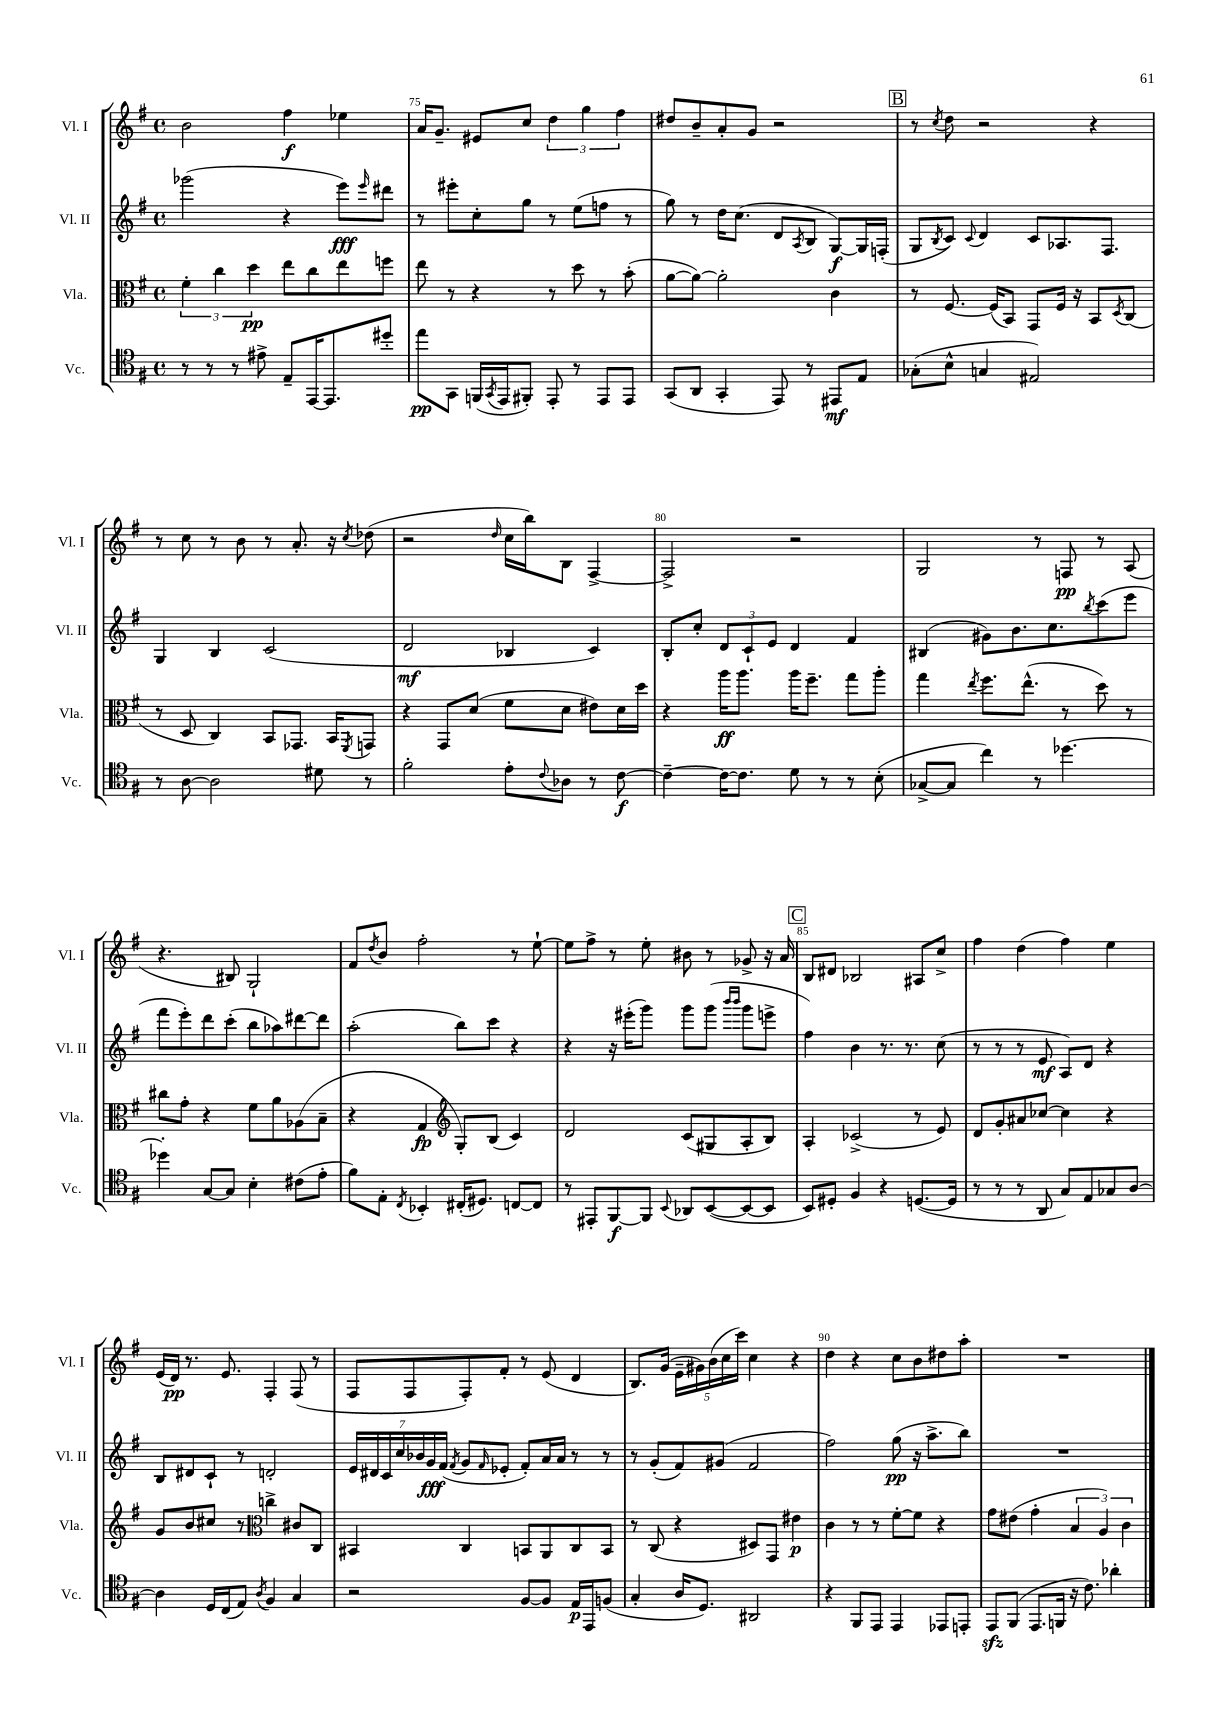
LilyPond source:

<<
\new StaffGroup <<
\new Staff = "s0" \with { instrumentName = "Vl. I" shortInstrumentName = "Vl. I" } {
    \clef treble \key g \major \defaultTimeSignature \time 4/4
    b'2 fis''4\f ees''4 |
    a'16 g'8.-- eis'8 c''8 \tuplet 3/2 { d''4 g''4 fis''4 } |
    dis''8 b'8-- a'8-. g'8 r2 |
    \mark \markup { \box "B" } r8 \acciaccatura { c''8 } d''8 r2 r4 |
    r8 c''8 r8 b'8 r8 a'8.-. r16 \acciaccatura { c''8 } des''8( |
    r2 \grace { d''16 } c''16 b''16) b8 fis4~-> |
    fis2-> r2 |
    g2 r8 f8\pp r8 a8( |
    r4. bis8) g2-! |
    fis'8 \acciaccatura { d''8 } b'8 fis''2-. r8 e''8~-! |
    e''8 fis''8-> r8 e''8-. bis'8 r8 ges'8-> r16 a'16 |
    \mark \markup { \box "C" } b8 dis'8 bes2 ais8 c''8-> |
    fis''4 d''4( fis''4) e''4 |
    e'16( d'16\pp) r8. e'8. fis4-. fis8( r8 |
    fis8 fis8 fis8-.) fis'8-. r8 e'8( d'4 |
    b8.) g'16( \tuplet 5/4 { e'16-- gis'16) b'16( c''16 c'''16) } c''4 r4 |
    d''4 r4 c''8 b'8 dis''8 a''8-. |
    R1 \bar "|." |
}
\new Staff = "s1" \with { instrumentName = "Vl. II" shortInstrumentName = "Vl. II" } {
    \clef treble \key g \major \defaultTimeSignature \time 4/4
    ges'''2( r4 e'''8\fff) \grace { e'''16 } dis'''8 |
    r8 eis'''8-. c''8-. g''8 r8 e''8( f''8 r8 |
    g''8) r8 d''16 c''8.( d'8 \acciaccatura { a8 } b8 g8~\f) g16 f16-.( |
    \mark \markup { \box "B" } g8 \acciaccatura { b8 } c'8) \appoggiatura { c'8 } d'4 c'8 aes8. fis8. |
    g4 b4 c'2( |
    d'2\mf bes4 c'4) |
    b8-. c''8-. \tuplet 3/2 { d'8 c'8-! e'8 } d'4 fis'4 |
    bis4( gis'8) b'8. c''8. \acciaccatura { b''8 } c'''8( e'''8 |
    fis'''8 e'''8-.) d'''8 c'''8-.( b''8 aes''8) dis'''8~ dis'''8 |
    a''2-.( b''8) c'''8 r4 |
    r4 r16 eis'''16-.( g'''8) g'''8 g'''8( \grace { b'''16 b'''16 } g'''8 e'''8-> |
    \mark \markup { \box "C" } fis''4) b'4 r8. r8. c''8( |
    r8 r8 r8 e'8\mf a8) d'8 r4 |
    b8 dis'8 c'8-! r8 d'2-. |
    \tuplet 7/4 { e'16 dis'16 c'16 c''16 bes'16 g'16\fff fis'16( } \acciaccatura { fis'8 } g'8 \grace { fis'16 } ees'8-. fis'8-.) a'16 a'16 r8 r8 |
    r8 g'8-.( fis'8) gis'8( fis'2 |
    fis''2) g''8\pp( r16 a''8.-> b''8) |
    R1 \bar "|." |
}
\new Staff = "s2" \with { instrumentName = "Vla." shortInstrumentName = "Vla." } {
    \clef alto \key g \major \defaultTimeSignature \time 4/4
    \tuplet 3/2 { fis'4-. c''4 d''4\pp } e''8 c''8 e''8 f''8 |
    e''8 r8 r4 r8 d''8 r8 b'8-.( |
    a'8~ a'8~) a'2-. c'4 |
    \mark \markup { \box "B" } r8 fis8.~ fis16( b,8) g,8 fis16 r16 b,8 \acciaccatura { d8 } c8( |
    r8 d8 c4) b,8 ges,8. b,16 \acciaccatura { fis,8 } g,8 |
    r4 g,8 d'8( fis'8 d'8 eis'8) d'16 d''16 |
    r4 a''16\ff a''8. a''16 fis''8.-- g''8 a''8-. |
    g''4 \acciaccatura { e''8 } fis''8. e''8.-^( r8 d''8) r8 |
    cis''8 g'8-. r4 fis'8 a'8 aes8( b8-- |
    r4 g4\fp \clef treble g8-.) b8( c'4) |
    d'2 c'8( gis8 a8-. b8) |
    \mark \markup { \box "C" } a4-. ces'2->( r8 e'8) |
    d'8 g'8-. ais'8 ces''8~ ces''4 r4 |
    g'8 b'8 cis''8 r8 \clef alto c''4-> cis'8 c8 |
    bis,4 c4 b,8 a,8 c8 b,8 |
    r8 c8( r4 dis8) g,8 eis'4\p |
    c'4 r8 r8 fis'8~-. fis'8 r4 |
    g'8 eis'8( g'4-. \tuplet 3/2 { b4 a4) c'4 } \bar "|." |
}
\new Staff = "s3" \with { instrumentName = "Vc." shortInstrumentName = "Vc." } {
    \clef tenor \key g \major \defaultTimeSignature \time 4/4
    r8 r8 r8 eis'8-> e8-- e,16~ e,8. dis''8-. |
    e''8\pp g,8 f,16( \acciaccatura { g,8 } e,16 fis,8-.) e,8-. r8 e,8 e,8 |
    g,8( a,8 g,4-. e,8) r8 eis,8\mf e8 |
    \mark \markup { \box "B" } ges8-.( b8-^ g4 eis2) |
    r8 a8~ a2 dis'8 r8 |
    fis'2-. e'8-. \appoggiatura { c'8 } aes8 r8 c'8~\f |
    c'4~-- c'16~ c'8. d'8 r8 r8 b8-.( |
    ges8~-> ges8 c''4) r8 des''4.~ |
    des''4-. g8~ g8 b4-. cis'8( e'8-. |
    fis'8) e8-. \acciaccatura { c8 } bes,4-. cis16-.( dis8.) c8~ c8 |
    r8 eis,8-. fis,8~\f fis,8 \appoggiatura { b,8 } aes,8 b,8~( b,8~ b,8 |
    \mark \markup { \box "C" } b,8) dis8-. fis4 r4 d8.~( d16 |
    r8 r8 r8 a,8 g8) e8 ges8 a8~ |
    a4 d16 c16( e8) \acciaccatura { a8 } fis4 g4 |
    r2 fis8~ fis8 e16\p e,16 f8( |
    g4-. a16 d8.) ais,2 |
    r4 fis,8 e,8 e,4 ees,8 e,8-. |
    e,8\sfz fis,8( e,8. f,16 r16 c'8.) aes'4-. \bar "|." |
}
>>
>>
\layout { \context { \Score currentBarNumber = #74 \override BarNumber.break-visibility = ##(#f #t #t) barNumberVisibility = #(every-nth-bar-number-visible 5) } }
